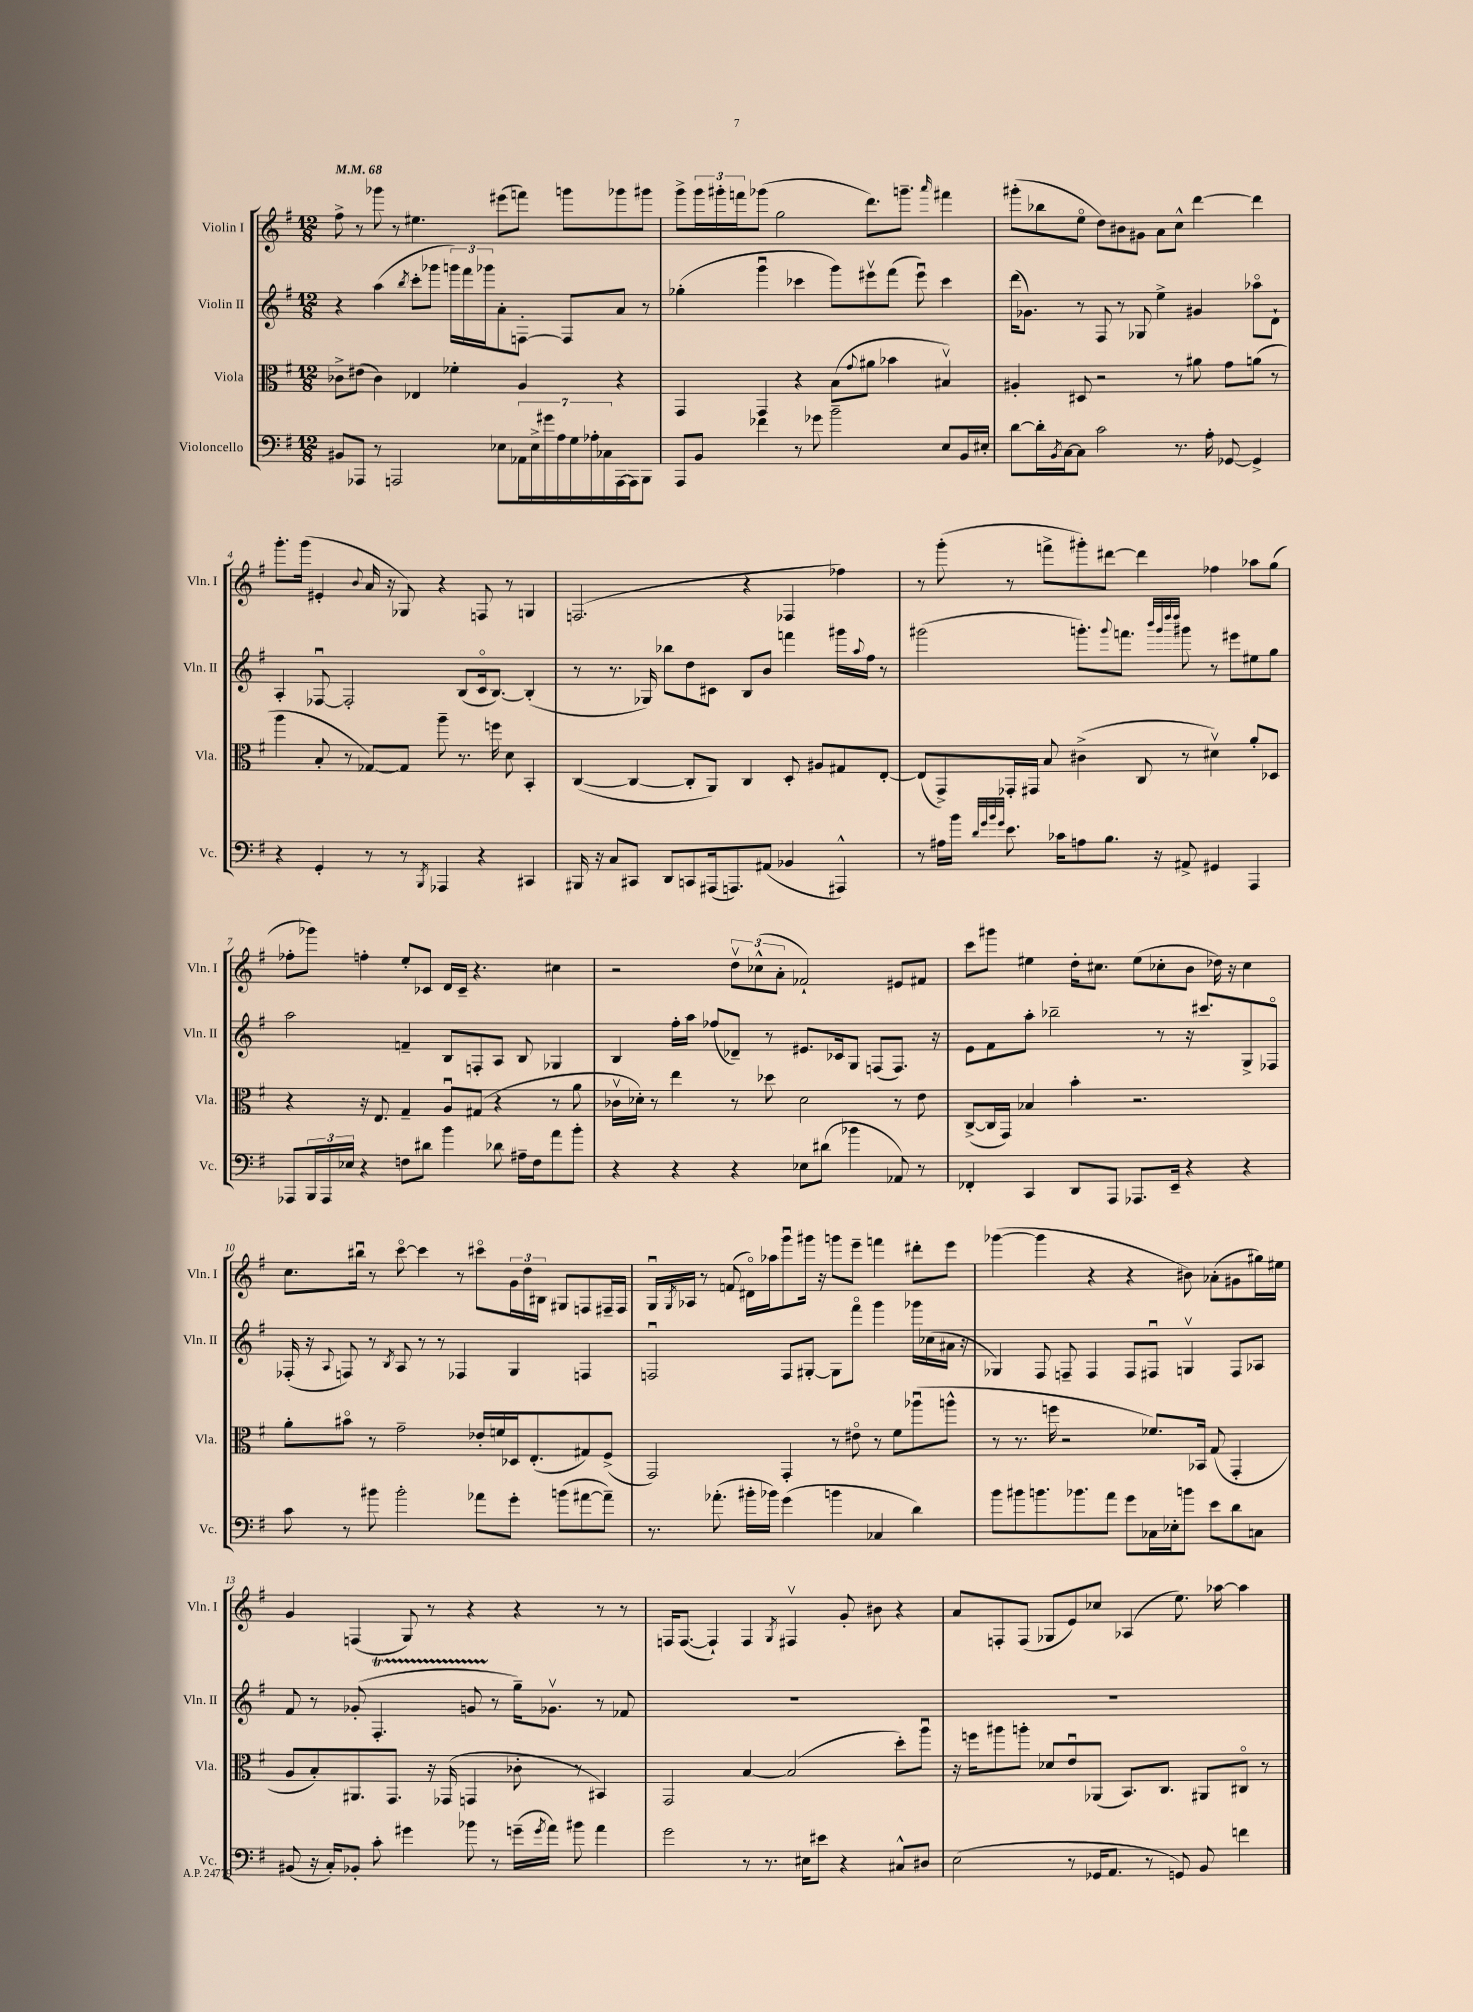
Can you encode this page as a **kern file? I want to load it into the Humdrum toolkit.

**kern	**kern	**kern	**kern
*staff4	*staff3	*staff2	*staff1
*clefF4	*clefC3	*clefG2	*clefG2
*k[f#]	*k[f#]	*k[f#]	*k[f#]
*M12/8	*M12/8	*M12/8	*M12/8
*MM68	*MM68	*MM68	*MM68
8BB#/L	8c-^\L	4r	8ff#^\
8AAA-/J	(8e#\J	.	8r
8r	4c-\)	(4aa\	8ggg-\
2AAA/	.	.	8r
.	.	8qbb/	.
.	4E-/	8ccc'\L	4.ee#\
.	.	8ggg-\J	.
.	4f-'\	24ggg\LL)	.
.	.	24fff#\	.
.	.	24ggg-\J	.
8E-\L	.	8a'\	(8eee#\L
28AA-\L	4A/	[8F'\J	8fff\J)
28E-^\	.	.	.
28g#\	.	.	.
28A\	.	.	.
.	.	8F/]L	8ggg\L
28G\	.	.	.
28A-'\	.	.	.
28C-\	.	.	.
[16AAA\	4r	8a/J	8ggg-\
16AAA\]J	.	.	.
8BBB\J	.	8r	8ggg#\J
=	=	=	=
8AAA/L	4GG/	(4gg-'\	8ggg^\L
8BB/J	.	.	24ggg\L
.	.	.	24ggg#'\
.	.	.	24fff\J
4f-\	4GG/	4gggu\	(8ggg-\J
.	.	.	2gg\
8r	4r	4ccc-\	.
8g-\	.	.	.
2b~\	(8B\L	8ggg\L)	.
.	8qqg/	.	.
.	8a#\J	8eee#v\	8.ddd\L)
.	4b-\	(8fff#\J	.
.	.	.	8.ggg~\J
.	.	8eee#u\)	.
.	.	.	16qqaaa/
8E/L	4B#v/)	4ccc-\	4fff#\
16BB/L	.	.	.
16E#'/JJ	.	.	.
=	=	=	=
[8d\L	4A#'/	(16ddd\LK	(8ggg#'\L
.	.	8.g-\J)	.
16d'\]L	.	.	8bb-\
8qBB/	.	.	.
[16C\J	.	.	.
8C\]J	8D#/	8r	8eeo\J
2c\	2r	8F#/	8dd\L)
.	.	8r	8b#\
.	.	8G-/	8g#\J
.	.	4ee^\	8a\L
8.r	8r	.	8cc^^\J
.	8a#\	4g#/	[4ddd\
16A'\	.	.	.
[8GG-/	8g\L	.	.
4GG-^/]	(8a\J	8aa-o\L	4ddd\]
.	8r	8d`\J	.
=	=	=	=
4r	4aa\	4A'/	8.ggg'\L
.	.	.	(16ggg\Jk
4GG'/	8B'/	[8F-u/	4e#'/
.	8r	2F-'/]	.
.	.	.	8qqb/
8r	[8G-/L)	.	16a/
.	.	.	16r
8r	8G-/]J	.	8G-/)
8qBBB/	.	.	.
4AAA-/	8aa~\	.	4r
.	8.r	(8B/L	.
4r	.	16co/k	8F/
.	16ff\	[8.B/J)	.
.	8d\	.	8r
4CC#/	4BB'/	(4B'/]	4G/
=	=	=	=
16BBB#/	([4C/	8r	(2.F/
16r	.	.	.
8C/L	.	8.r	.
8CC#/J	4C/_	.	.
.	.	16G-/)	.
8DD/L	.	8bb-\L	.
8CC/	8C'/]L	8dd\	.
(16AAA#/k	8AA/J)	8c#\J	.
8.AAA/)	.	.	.
.	4C/	8B/L	4r
(8AA#/J	.	8b/J	.
4BB-/	8D'/	4fff\	4F-/
.	8A#/L	.	.
4AAA#^^/)	8G#/	16ggg#\LL	4ff-\)
.	.	8qqaa/	.
.	.	16ff#\JJ	.
.	[8E'/J	8r	.
=	=	=	=
8r	(8E/]L	(2ggg#\	8r
16A#\LL	8GG^/)	.	(8ggg'\
16b\JJ	.	.	.
32qqd/LLL	.	.	.
32qqg/	.	.	.
32qqb/	.	.	.
32qqg/JJJ	.	.	.
8.e\	16GG-'/L	.	8r
.	16GG#/JJ	.	.
.	8B/	.	8fff^\L
16c-\LK	.	.	.
8A\	(4c#^\	8.ggg'\L)	8ggg#'\)
8.B\J	.	.	[8ddd#\J
.	.	8qqggg/	.
.	.	8.fff\J	.
.	8C/	.	4ddd#\]
16r	.	.	.
.	.	32qqbbb/LLL	.
.	.	32qqggg/	.
.	.	32qqdddd/	.
.	.	32qqdddd/JJJ	.
8AA#^/	8r	8ggg#\	.
4GG#/	4d#v\)	8r	4ff-\
.	.	8eee#\L	.
4AAA/	8a'/L	8ee#\	8aa-\L
.	8D-/J	8gg\J	(8gg\J
=	=	=	=
8AAA-/L	4r	2aa\	8ff-'\L
24BBB/L	.	.	8ggg-\J)
24AAA-/	.	.	.
24E-/JJ	.	.	.
4r	16r	.	4ff'\
.	8.E/	.	.
8F\L	4G~/	4f~/	8ee'/L
8d#\J	.	.	8c-/J
4b\	8Au/L	8B/L	16d/LL
.	.	.	16c-~/JJ
.	(8G#/J	8F'/	4.r
8d-\	4r	8A/J	.
16A#~\LL	.	8B/	.
16F\J	.	.	.
8a\	8r	4G-/	4cc#\
8b'\J	8a\	.	.
=	=	=	=
4r	16c-v\LL	4B/	2r
.	16d-'\JJ)	.	.
.	8r	.	.
4r	4ee\	16ff#'\LL	.
.	.	16aa\JJ	.
.	.	(8ff-/L	.
4r	8r	8d-~/J)	12ddv\L
.	.	.	(12cc-^^\
.	8dd-\	8r	.
.	.	.	12a'\J
8E-\L	2d-\	8.e#/L	2f-`/)
(8d#\J	.	.	.
.	.	16c-/k	.
4b-\	.	8G/J	.
.	.	(8F/L	.
8AA-/)	8r	8.F/J)	8e#/L
8r	8e\	.	8f#/J
.	.	16r	.
=	=	=	=
4FF-'/	([8C^/L	8e\L	8ccc\L
.	16C/]L	8f#\	8ggg#\J
.	16GG/JJ)	.	.
4CC/	4B-/	8aa'\J	4ee#\
.	.	2bb-~\	.
8DD/L	4b'\	.	16dd'\LK
.	.	.	8.cc#\J
8AAA/J	.	.	.
8.AAA-/L	2.r	.	(8ee#\L
.	.	8r	8cc-'\
16EE~/Jk	.	.	.
4r	.	16r	8b\J
.	.	8.ccc#/L	.
.	.	.	16dd-\)
.	.	.	16r
4r	.	8G^/	4cc-\
.	.	8F-o/J	.
=	=	=	=
8c\	8a'\L	(16F-'/	8.cc\L
.	.	16r	.
.	.	8qqA/	.
8r	8b#o\J	8F/)	.
.	.	.	16bb#u\Jk
8b#\	8r	8r	8r
.	.	8qB/	.
2b#'\	2g~\	8A/	[8ccco\
.	.	8r	4ccc\]
.	.	8r	.
.	.	4F-/	8r
8a-\L	16e-'/LL	.	8ccc#o\L
.	16f/	.	.
8g'\J	16D-/J	4G/	24g\L
.	.	.	24dd\
.	(8.E'/	.	.
.	.	.	24B#\JJ
(8b\L	.	.	8G#/L
[8a#\	8G#/)	4F/	8F/
8a#~\]J)	(8F#^/J	.	16F#~/L
.	.	.	16F#/JJ
=	=	=	=
8.r	2GG/)	2Fu/	16Gu/LL
.	.	.	8qG/
.	.	.	16A-/JJ
.	.	.	8r
(8.a-'\	.	.	.
.	.	.	(8f/
16b#'\LL	.	.	16d#o\LL)
16b-\JJ)	.	.	16aa-\J
(4g\	4GG'/	8F/L	8gggu\
.	.	[8G#'/J	16ggg#\Jk
.	.	.	16r
4b\	8r	8G#\]L	8ggg\L
.	8e#o\	8fff#o\J	8eee~\J
4C-/	8r	4ggg\	4fff\
.	8f#\L	.	.
4d\)	(8aa-u\	16ggg-\LL	8ddd#'\L
.	.	(16cc-\	.
.	8aa^^\J	16a#\JJ	8eee\J
.	.	16r	.
=	=	=	=
8b\L	8r	4G-/)	([4ggg-\
8b#\	8.r	.	.
8.b\	.	8F#/	4ggg-\]
.	16ff\	.	.
.	2r	8F~/	.
8.b-\	.	.	.
.	.	4F/	4r
8a\J	.	.	.
8g\L	.	8F/L	4r
16C-\L	8.f-/L)	8F#u/J	.
16E-'\J	.	.	.
8b\J	.	4Gv/	8b#\)
.	16BB-/Jk	.	.
8e\L	(8G/	.	(8a-'\L
8d\	4GG'/	8F#/L	8g#\
8C\J	.	8A-/J	16gg#\L)
.	.	.	16ee#\JJ
=	=	=	=
(8BB#/	8A/L	8f#/	4g/
16r	8B'/)	8r	.
16C'/LK)	.	.	.
8BB-'/J	8.AA#/	(8g-'/	(4F/
8c'\	.	4.F#'/	.
.	8.GG/J	.	.
4g#\	.	.	8G/)
.	16r	.	8r
.	(16GG-/	.	.
8b-\	4GG/	8g/	4r
8r	.	8r	.
(16g~\LL	8c-'\	16gg~\LK)	4r
8qg/	.	.	.
16a\JJ)	.	8.g-v\J	.
8b#\	8r	.	.
4a\	4BB#/)	8r	8r
.	.	8f-/	8r
=	=	=	=
2g\	2GG/	1.r	16F/LK
.	.	.	([8.F/J
.	.	.	4F`/])
8r	[4B/	.	4F/
8.r	.	.	.
.	.	.	8qG/
.	(2B/]	.	4F#v/
16E#\LK	.	.	.
8e#\J	.	.	.
4r	.	.	8g'/
.	.	.	8b#\
8C#^^/L	8dd'\L)	.	4r
8D#/J	8aau\J	.	.
=	=	=	=
(2E\	16r	1.r	8a/L
.	16ff\LK	.	.
.	8aa#\	.	8F'/
.	8aa'\J	.	(8F/J
.	8d-/L	.	8G-/L
8r	8eu/	.	8e/)
16GG-/LK	(8AA-/J	.	8cc-/J
8.AA/J	.	.	.
.	8.BB/L)	.	(4A-/
8r	.	.	.
.	8.C/J	.	.
8GG/)	.	.	8.ee\)
8BB/	8AA#/L	.	.
.	.	.	[16aa-\
4f\	8C#o/J	.	4aa-\]
.	8r	.	.
==	==	==	==
*-	*-	*-	*-
